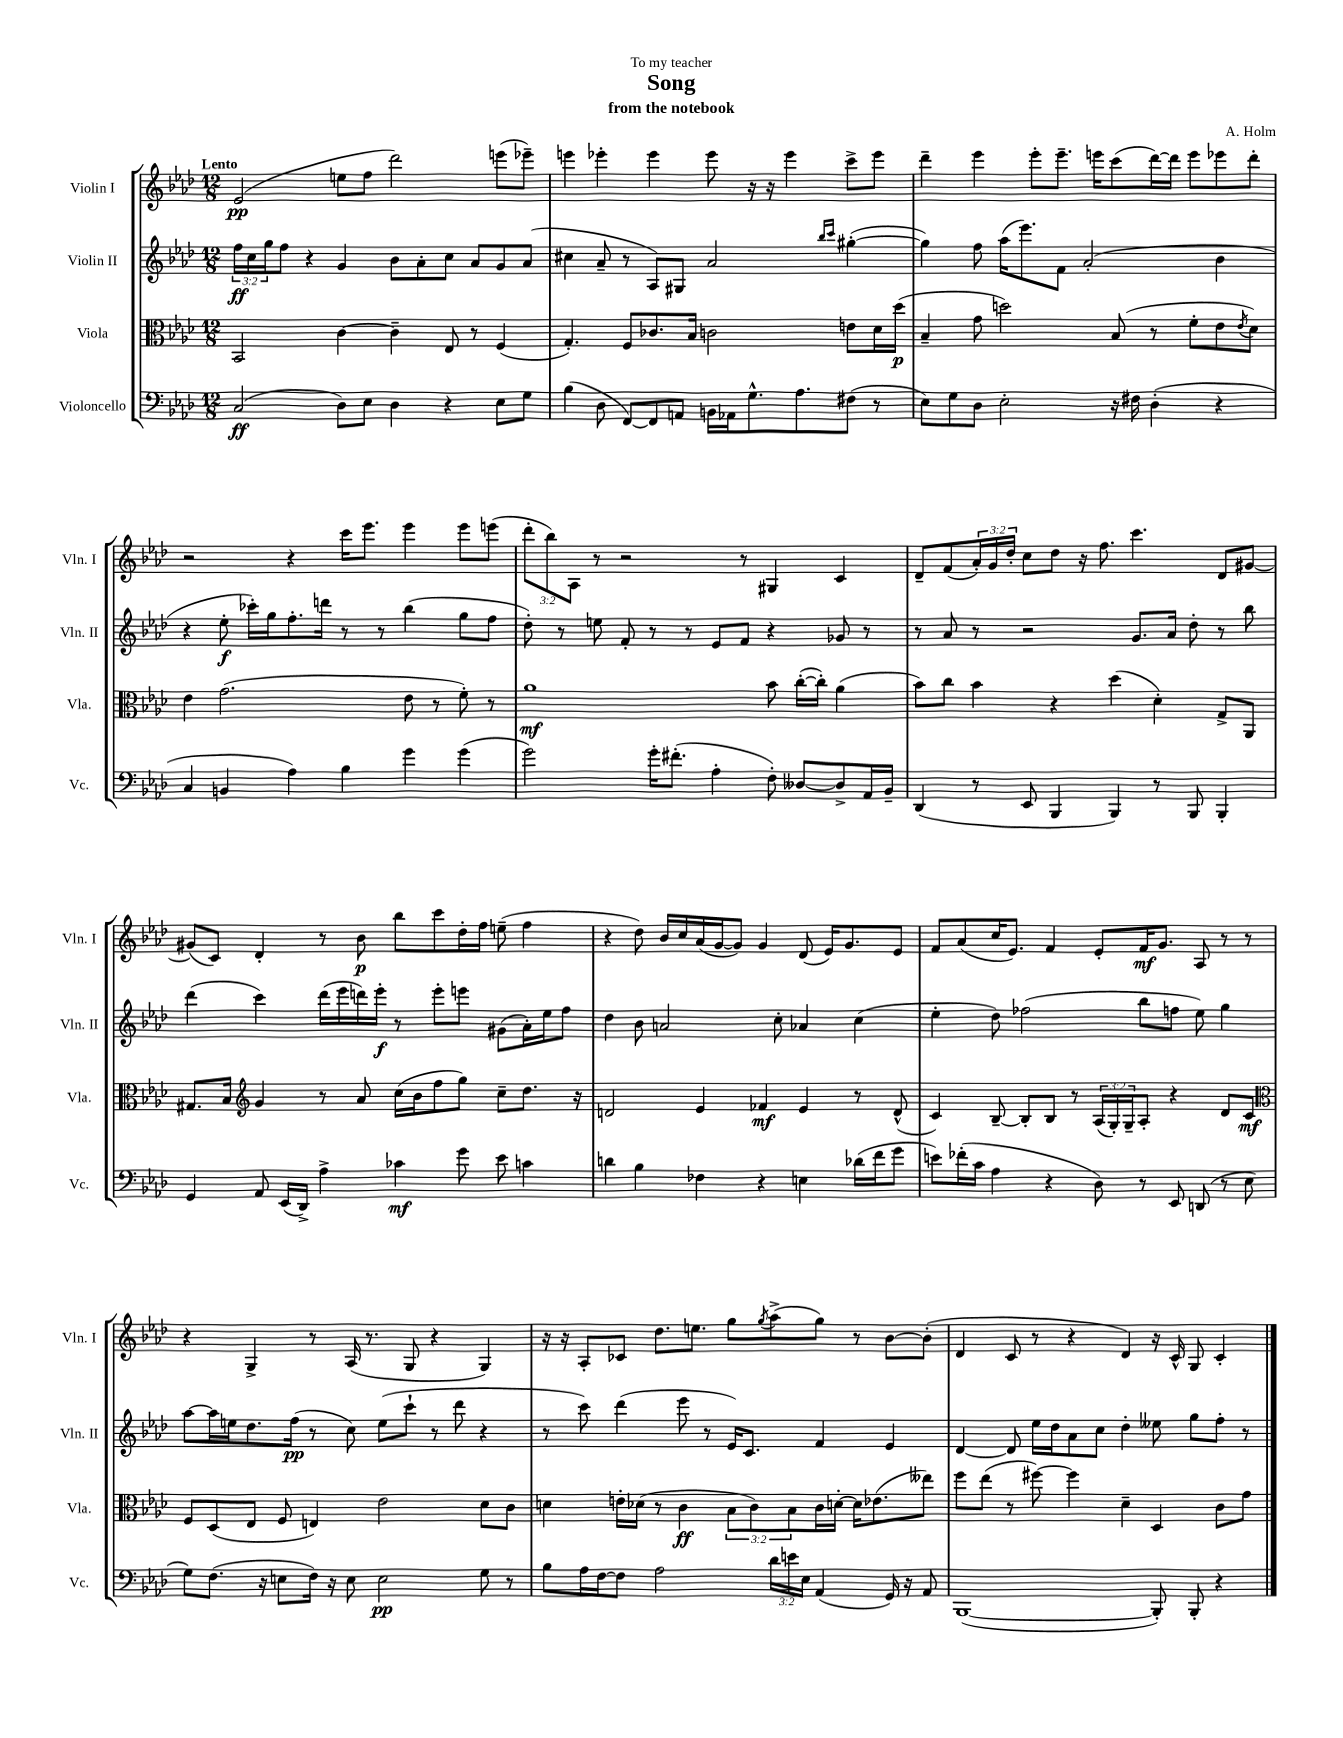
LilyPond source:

\header { title = "Song" composer = "A. Holm" subtitle = "from the notebook" dedication = "To my teacher" }
<<
\new StaffGroup <<
\new Staff = "s0" \with { instrumentName = "Violin I" shortInstrumentName = "Vln. I" } {
    \clef treble \key aes \major \numericTimeSignature \time 12/8 \override Staff.TupletNumber.text = #tuplet-number::calc-fraction-text \tempo "Lento"
    ees'2\pp( e''8 f''8 des'''2) e'''8( ees'''8--) |
    e'''4 ees'''4-. ees'''4 ees'''8 r16 r16 ees'''4 c'''8-> ees'''8 |
    des'''4-- ees'''4 ees'''8-. ees'''8.-- e'''16 c'''8( des'''16~) des'''16 e'''8 ees'''8 des'''8-. |
    r2 r4 c'''16 ees'''8. ees'''4 ees'''8 e'''8( |
    \tuplet 3/2 { des'''8-. bes''8) aes8 } r8 r2 r8 gis4 c'4 |
    des'8-- f'8( \tuplet 3/2 { aes'16-.) g'16 des''16-. } c''8 des''8 r16 f''8. c'''4. des'8 gis'8~ |
    gis'8( c'8) des'4-. r8 bes'8\p bes''8 c'''8 des''16-. f''16 e''8--( f''4 |
    r4 des''8) bes'16 c''16 aes'16( g'16~ g'8) g'4 des'8( ees'16) g'8. ees'8 |
    f'8 aes'8( c''16 ees'8.) f'4 ees'8-. f'16\mf g'8. aes8 r8 r8 |
    r4 g4-> r8 aes16( r8. g8 r4 g4) |
    r16 r16 aes8-. ces'8 des''8. e''8. g''8 \acciaccatura { g''8 } aes''8->( g''8) r8 bes'8~ bes'8-.( |
    des'4 c'8 r8 r4 des'4) r16 c'16-^ g8 c'4-. \bar "|." |
}
\new Staff = "s1" \with { instrumentName = "Violin II" shortInstrumentName = "Vln. II" } {
    \clef treble \key aes \major \numericTimeSignature \time 12/8 \override Staff.TupletNumber.text = #tuplet-number::calc-fraction-text
    \tuplet 3/2 { f''16\ff c''16 g''16 } f''8 r4 g'4 bes'8 aes'8-. c''8 aes'8 g'8 aes'8( |
    cis''4 aes'8-- r8 aes8) gis8 aes'2 \grace { bes''16 c'''16 } gis''4~-.( |
    gis''4) f''8 aes''16( ees'''8.) f'8 aes'2-.( bes'4 |
    r4 ees''8-.\f ces'''16-.) g''16 f''8.-. d'''16 r8 r8 bes''4( g''8 f''8 |
    des''8-.) r8 e''8 f'8-. r8 r8 ees'8 f'8 r4 ges'8 r8 |
    r8 aes'8 r8 r2 g'8. aes'16 des''8-. r8 bes''8 |
    des'''4( c'''4) des'''16( ees'''16 d'''16) ees'''16-.\f r8 ees'''8-. e'''8 gis'8( aes'16-.) ees''16 f''8 |
    des''4 bes'8 a'2 c''8-. aes'4 c''4( |
    ees''4-. des''8) fes''2( bes''8 f''8 ees''8) g''4 |
    aes''8~ aes''16 e''16 des''8. f''16\pp( r8 c''8) e''8( c'''8-! r8 des'''8 r4 |
    r8 c'''8) des'''4( ees'''8 r8 ees'16) c'8. f'4 ees'4 |
    des'4~ des'8 ees''16 des''16 aes'8 c''8 des''4-. eeses''8 g''8 f''8-. r8 \bar "|." |
}
\new Staff = "s2" \with { instrumentName = "Viola" shortInstrumentName = "Vla." } {
    \clef alto \key aes \major \numericTimeSignature \time 12/8 \override Staff.TupletNumber.text = #tuplet-number::calc-fraction-text
    bes,2 c'4~ c'4-- ees8 r8 f4( |
    g4.-.) f8 ces'8. bes16 c'2 e'8 des'16 des''16\p( |
    bes4-- g'8 d''2) bes8( r8 f'8-. ees'8 \acciaccatura { ees'8 } des'8) |
    ees'4 g'2.( ees'8 r8 f'8-.) r8 |
    aes'1\mf bes'8 c''16~-.( c''16-.) aes'4( |
    bes'8) c''8 bes'4 r4 des''4( des'4-.) g8-> aes,8 |
    gis8. bes16 \clef treble g'4 r8 aes'8 c''16( bes'16 f''8 g''8) c''8-- des''8. r16 |
    d'2 ees'4 fes'4\mf ees'4 r8 d'8-^( |
    c'4) bes8~-- bes8-. bes8 r8 \tuplet 3/2 { aes16( g16-.) g16-- } aes8-. r4 des'8 c'8\mf |
    \clef alto f8 des8( ees8 f8 e4) ees'2 des'8 c'8 |
    d'4 e'16-. des'16( r8 c'4\ff \tuplet 3/2 { bes8 c'8) bes8 } c'16 d'16~-. d'16 ees'8.( eeses''8) |
    f''8 ees''8( r8 fis''8~) fis''4 des'4-- des4 c'8 g'8 \bar "|." |
}
\new Staff = "s3" \with { instrumentName = "Violoncello" shortInstrumentName = "Vc." } {
    \clef bass \key aes \major \numericTimeSignature \time 12/8 \override Staff.TupletNumber.text = #tuplet-number::calc-fraction-text
    c2\ff( des8) ees8 des4 r4 ees8 g8 |
    bes4( des8 f,8~) f,8 a,8 b,16 aes,16 g8.-^ aes8. fis8( r8 |
    ees8) g8 des8 ees2-. r16 fis16 des4-.( r4 |
    c4 b,4 aes4) bes4 g'4 g'4( |
    g'2) g'16-. fis'8.-.( aes4-. f8-.) deses8~ deses8-> aes,16 bes,16-- |
    des,4( r8 ees,8 bes,,4 bes,,4) r8 bes,,8 bes,,4-. |
    g,4 aes,8 ees,16( des,16->) aes4-> ces'4\mf g'8 ees'8 c'4 |
    d'4 bes4 fes4 r4 e4 des'16( f'16 g'8 |
    e'8) fes'16-.( c'16 aes4 r4 des8) r8 ees,8 d,8( r8 ees8 |
    g8) f8.( r16 e8 f16) r16 e8 e2\pp g8 r8 |
    bes8 aes16 f16~ f8 aes2 \tuplet 3/2 { des'16 e'16 ees16 } aes,4( g,16) r16 aes,8 |
    bes,,1~( bes,,8-.) bes,,8-. r4 \bar "|." |
}
>>
>>
\layout { \context { \Score \remove "Bar_number_engraver" } }
